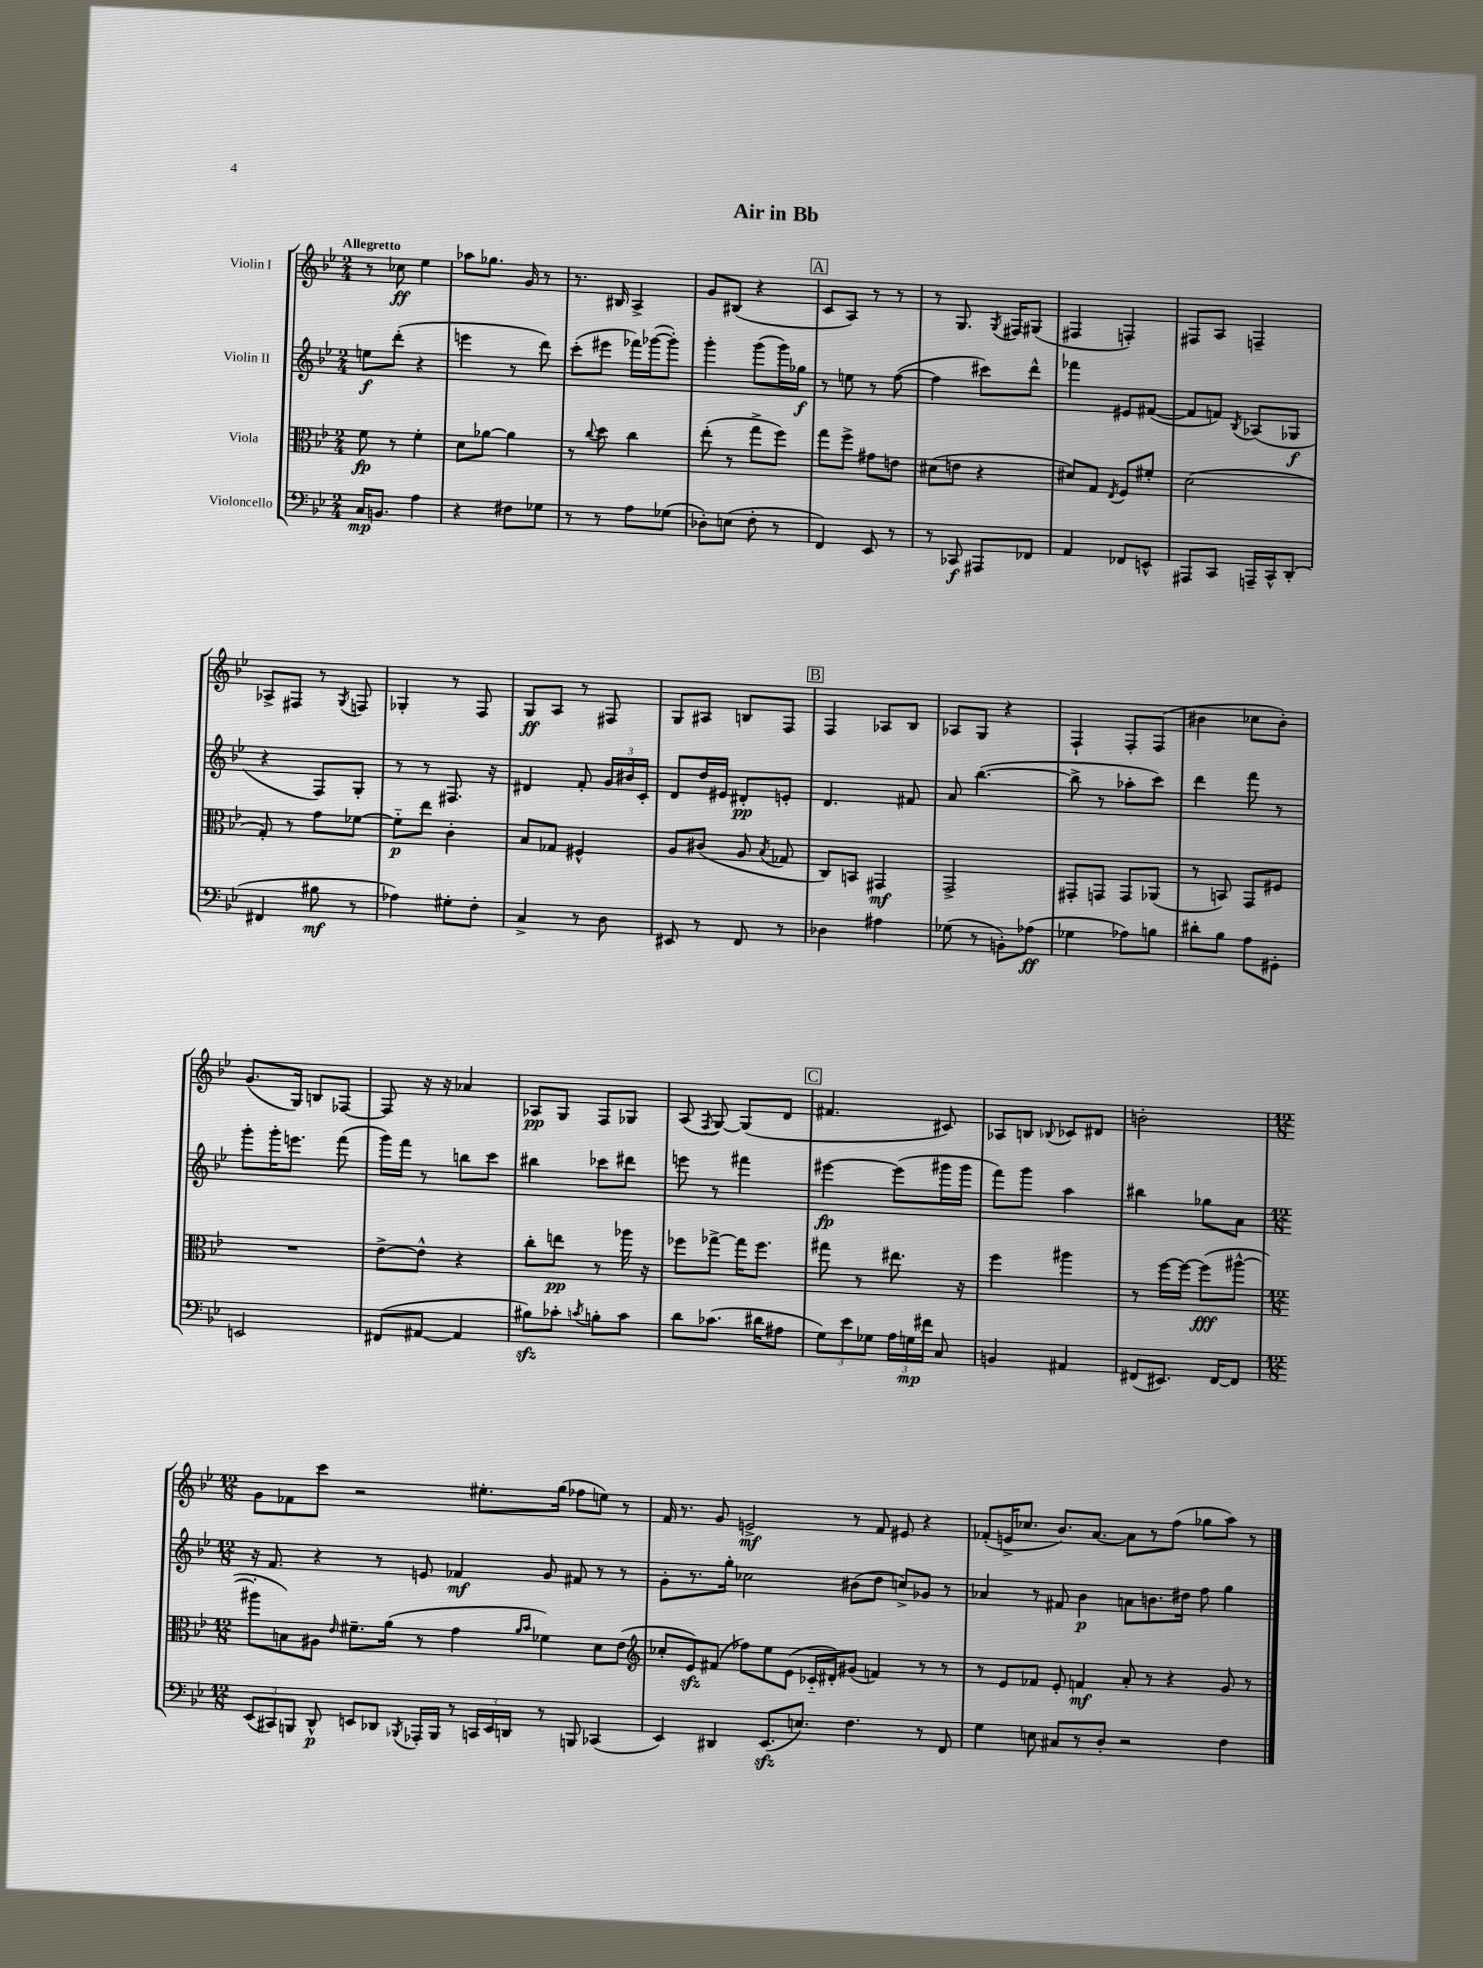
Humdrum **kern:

**kern	**kern	**kern	**kern
*staff4	*staff3	*staff2	*staff1
*clefF4	*clefC3	*clefG2	*clefG2
*k[b-e-]	*k[b-e-]	*k[b-e-]	*k[b-e-]
*M2/4	*M2/4	*M2/4	*M2/4
16C/LK	8f\	8ee\L	8r
8.BB/J	.	.	.
.	8r	(8ddd'\J	8cc-\
4A\	4f'\	4r	4ee-\
=	=	=	=
4r	8d\L	4eee\	8aa-\L
.	[8a-\J	.	8.gg-\J
8F#\L	4a-\]	8r	.
.	.	.	16g/
8G-\J	.	8ddd\)	8r
=	=	=	=
8r	8r	(8ccc'\L	8.r
.	8qqcc/	.	.
8r	8dd\	8eee#\J	.
.	.	.	16B#/
8A\L	4cc\	16fff-\LL)	4A^/
.	.	([16ggg-\J	.
(8G-\J	.	8ggg-'\]J)	.
=	=	=	=
8D-'\L)	(8ee-'\	4ggg'\	8g/L
(8E\J	8r	.	(8B#/J
8F'\	8gg^\L	(8ggg\L	4r
8r	8ff\J)	16ggg\L)	.
.	.	16gg-\JJ	.
=	=	=	=
4FF/)	8gg\L	8r	8c/L
.	8ff^\J	8ee\	8A/J)
8EE-/	8g#\L	8r	8r
8r	8e\J	([8ff\	8r
=	=	=	=
8r	(8d#\L	4ff\]	8r
8CC-/	8e\J	.	8.G/
8AAA#/L	4r	8ccc#\L)	.
.	.	.	8qG/
.	.	.	16F#/LK
8FF-/J	.	8ddd^^\J	(8G#/J
=	=	=	=
4AA/	8d#/L)	4fff-\	4F#/
.	8G/J	.	.
.	8qE-/	.	.
8FF-/L	8F/L	8e#/L	4F'/)
8EE^^/J	8f#'/J	([8f#/J	.
=	=	=	=
8AAA#/L	(2d\	8f#/]L	8F#/L
8CC/J	.	8f/J)	8A/J
.	.	8qB-/	.
16AAA~/LL	.	(8A-/L	4F~/
16CC^^/J	.	.	.
(8DD'/J	.	8G-/J	.
=	=	=	=
4FF#/	8G'/)	4r	8A-^/L
.	8r	.	8F#/J
8B#\	8g\L	8F/L)	8r
.	.	.	8qG/
8r	[8f-\J	8G'/J	8F/
=	=	=	=
4A-\)	8f-'~\]L	8r	4G-'/
.	8ee-\J	8r	.
8G#'\L	4c'\	8.F#/	8r
8F'\J	.	.	8F/
.	.	16r	.
=	=	=	=
4C^/	8B-/L	4d#/	8G/L
.	8G-/J	.	8A/J
8r	4F#^^/	8f'/	8r
8D\	.	24g/LL	8F#/
.	.	24b#/	.
.	.	24c'/JJ	.
=	=	=	=
8EE#/	8A/L	8d/L	8G/L
8r	(8c#/J	16dd/L	8A#/J
.	.	16e#/JJ	.
8FF/	8A/	8d#'/L	8B/L
.	8qB-/	.	.
8r	8G-/	8e'/J	8F/J
=	=	=	=
4D-\	8C/L)	4.d/	4F/
.	8BB/J	.	.
4A#\	4GG#/	.	8A-/L
.	.	8f#/	8B-/J
=	=	=	=
(8G-\	2GG^/	8a/	8A-/L
8r	.	([4.bb-\	8G/J
8BB'\L)	.	.	4r
(8A-\J	.	.	.
=	=	=	=
4G-\	8GG#'/L	8bb-^\]	4F`/
.	8GG/J	8r	.
8A-\L)	8GG/L	8aa-'\L	8F'/L
8B\J	(8AA-/J	8ccc\J)	(8F/J
=	=	=	=
8d#'\L	8r	4ddd\	4b#\
8B-\J	8BB/)	.	.
8A\L	8GG/L	8fff\	8cc-\L
8GG#'\J	8F#/J	8r	8b#'\J)
=	=	=	=
2EE/	2r	8ggg'\L	(8.g/L
.	.	16ggg'\K	.
.	.	8.eee\J	16G/Jk)
.	.	.	8B/L
.	.	(8fff\	[8F-/J
=	=	=	=
(8FF#/L	[8e-^\L	16ggg\LL)	8F-/]
.	.	16fff\JJ	.
[8AA#/J	8e-^^\]J	8r	16r
.	.	.	16r
4AA#/]	4r	8bb\L	4a-/
.	.	8ccc\J	.
=	=	=	=
8B#\L)	8cc'\L	4bb#\	8A-/L
8c-'\J	8ee\J	.	8G/J
8qc/	.	.	.
8B'\L	8r	8ccc-\L	8F/L
8c\J	16aa-\	8ddd#\J	8G-/J
.	16r	.	.
=	=	=	=
8d\L	8ff-\L	8eee\	(8A/
.	.	.	8qF/
(8.c-\J	[8gg-^\J	8r	[8G/)
.	16gg-\]LK	4fff#\	(8G/]L
16d#\LK	8.ff-\J	.	.
8A#\J	.	.	8d/J
=	=	=	=
12G\L)	8gg#\	[4eee#\	4.f#/
12e-\	.	.	.
.	8r	.	.
12G-\J	.	.	.
24A\LL	8.ee#\	(8eee#\]L	.
24G\	.	.	.
24f#\JJ	.	.	.
8C/	.	16ggg#\L	8c#/)
.	16r	16ggg#\JJ	.
=	=	=	=
4BB/	4ff\	8fff\L)	8A-/L
.	.	8ggg\J	8B/J
.	.	.	8qqB-/
4AA#/	4aa#\	4aa\	8c-/L
.	.	.	8d#/J
=	=	=	=
(8FF#/L	8r	4bb#\	2b'\
8.EE#/J)	[16ff\LL	.	.
.	16ff\_JJ	.	.
.	(8ff\]L	8gg-\L	.
[16FF#/LK	.	.	.
8FF#/]J	[8aa#^^\J	8a\J	.
=	=	=	=
*M12/8	*M12/8	*M12/8	*M12/8
(12EE-/L	8aa#'\]L	16r	8g\L
.	.	8.f/	.
12CC#/)	.	.	.
.	8B\)	.	8f-\
12BBB/J	.	.	.
8DD^^/	8A#\J	4r	8ccc\J
.	16qqe-/	.	.
8EE/L	8.f#~\L	.	2r
8DD-/J	.	8r	.
.	(16a\Jk	.	.
8qBBB-/	.	.	.
16AAA-'/LL	8r	8e/	.
16BBB-/JJ	.	.	.
8r	4g\	4f-/	.
24CC/LL	.	.	8.ee#'\L
24EE/	.	.	.
24DD/JJ	.	.	.
.	16qqa/LL	.	.
.	16qqb-/JJ	.	.
8r	4f-\)	8g/	.
.	.	.	(16gg\Jk
8BBB/	.	8f#/	8ff-\L
(4CC-/	8d\L	8r	8ee\J)
.	(8e-\J	8r	8r
=	=	=	=
*	*clefG2	*	*
4EE-/)	8cc-'/L	8g'\L	16f/
.	.	.	8.r
.	8e-/)	8.r	.
4DD#/	(8f#/J	.	8g/
.	.	16gg'\Jk	.
.	8ff-\L)	2cc-\	2e^/
(8.EE-/L	8ee-\	.	.
.	(8e-\J	.	.
8.E/J)	.	.	.
.	16c-'~/LL	.	.
.	16d#'/J)	.	.
4.F\	(8g#/J	(8b#\L	8r
.	4f/)	8dd\J	8f/
.	.	8cc^/L)	8e#/
8r	8r	8g-/J	4r
8FF/	8r	8r	.
=	=	=	=
4G\	8r	4a-/	(8f-'/L
.	8e-/L	.	16e^/K
.	.	.	8.cc-/J
8E\	8f-/J	8r	.
8C#/L	8e-'/	8f#/	8.b-/L)
8r	4f/	4b-\	.
.	.	.	[8.a/J
8D'/J	.	.	.
2r	8a'/	8a\L	8a\]L
.	8r	8.b\	8r
.	4r	.	(8ff\J
.	.	16dd#\Jk	.
.	.	8ff\	8gg-\L
4F\	8g/	4gg\	8aa\J)
.	8r	.	8r
==	==	==	==
*-	*-	*-	*-
